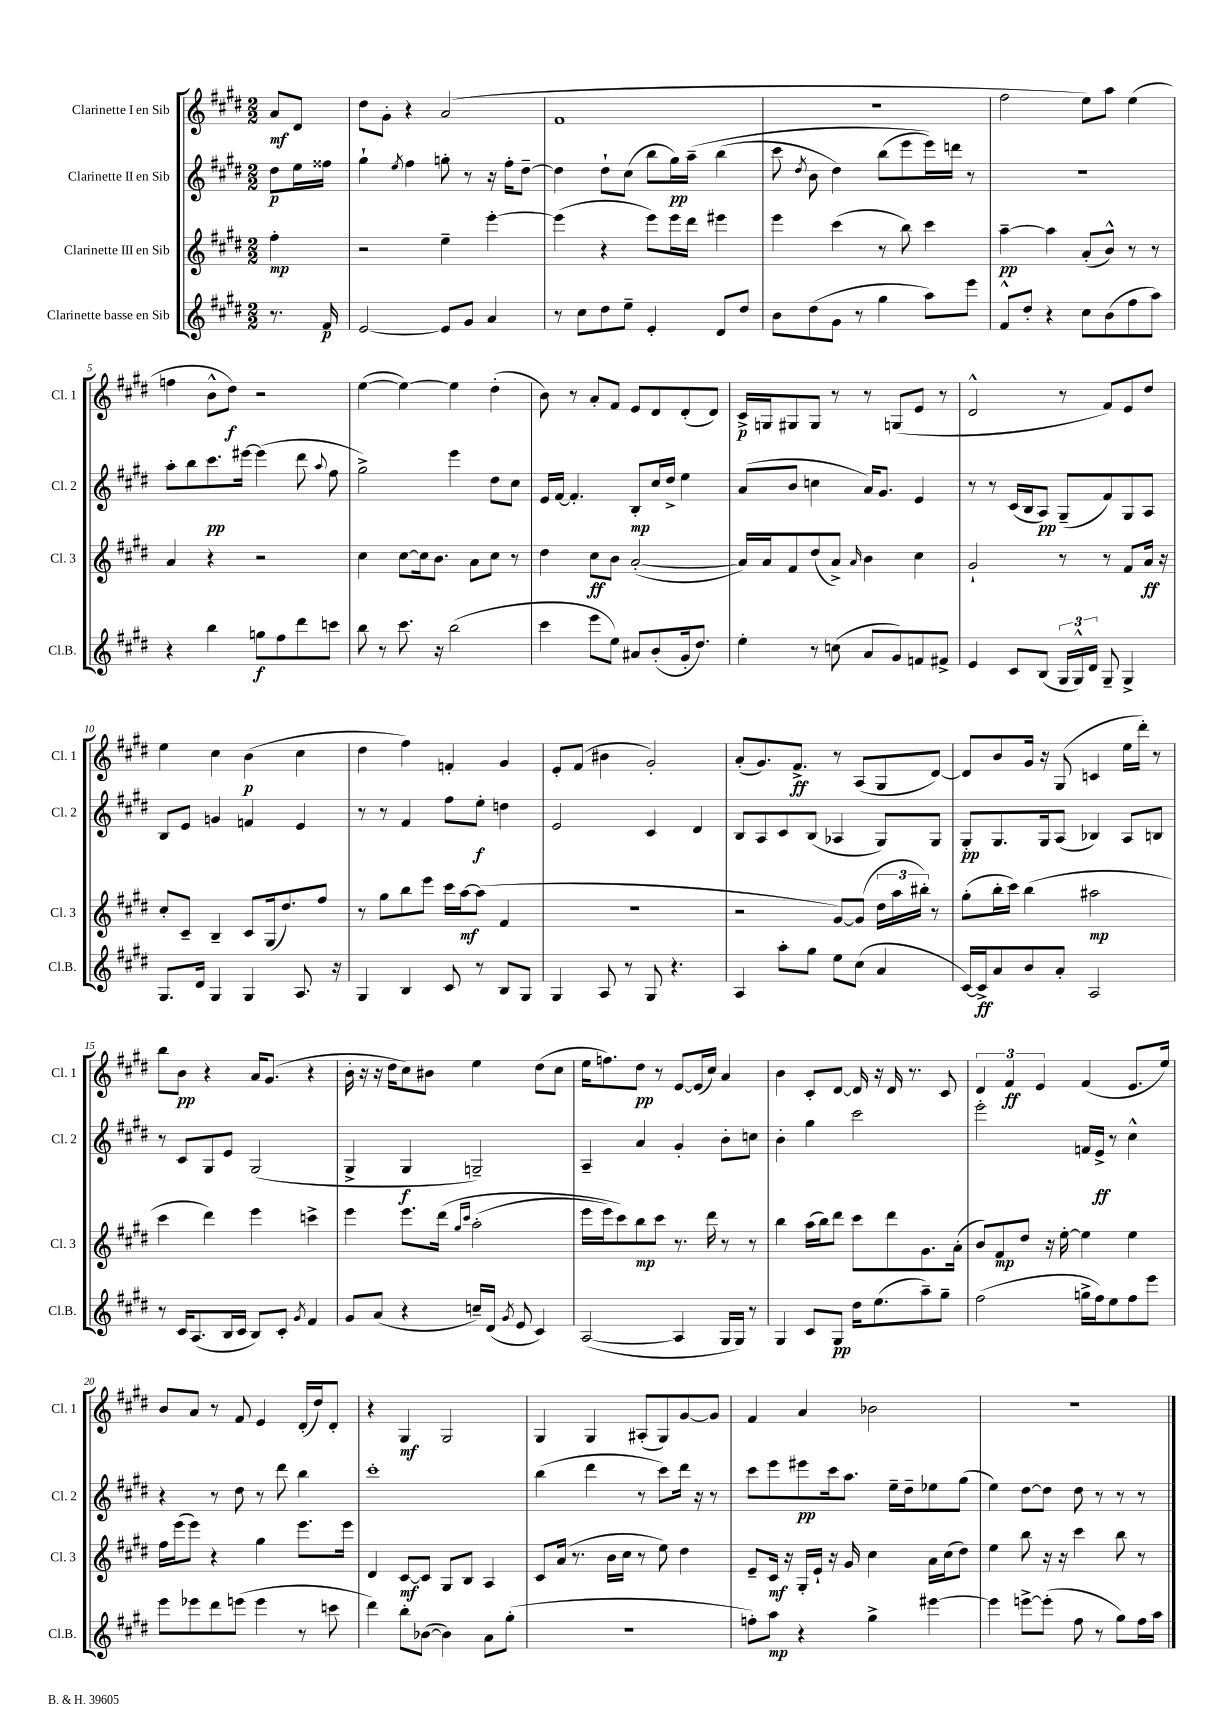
<<
\new StaffGroup <<
\new Staff = "s0" \with { instrumentName = "Clarinette I en Sib" shortInstrumentName = "Cl. 1" } {
    \clef treble \key e \major \numericTimeSignature \time 2/2 \partial 4
    \autoBeamOff a'8[\mf dis'8] |
    dis''8[ gis'8]-. r4 a'2( |
    fis'1 |
    r1 |
    fis''2 e''8[) a''8] e''4( |
    f''4 b'8[-^ dis''8]\f) r2 |
    e''4~( e''4~) e''4 dis''4-.( |
    b'8) r8 a'8[-. fis'8] e'8[ dis'8 dis'8-.( dis'8]) |
    cis'16[->\p g16 gis8 gis8] r8 r8 g8[( e'8] r8 |
    dis'2-^ r8 fis'8[) e'8 dis''8] |
    e''4 cis''4 b'4\p( cis''4 |
    dis''4 fis''4) f'4-. gis'4 |
    e'8[-. fis'8]( bis'4 gis'2-.) |
    a'8[-.( gis'8.) fis'8.]->\ff r8 a8[( gis8 dis'8]~) |
    dis'8[ b'8 gis'16] r16 gis8( c'4 e''16[ dis'''16]-.) r8 |
    b''8[ b'8]\pp r4 a'16[ gis'8.]( r4 |
    b'16-. r16 r16 dis''16[ cis''8) bis'8] e''4 dis''8[( cis''8] |
    e''16[ f''8.) dis''8]\pp r8 e'8[~ e'16( cis''16]) a'4 |
    b'4 cis'8[-. dis'8]~ dis'16 r16 dis'16 r8. cis'8 |
    \tuplet 3/2 { dis'4 fis'4\ff e'4 } fis'4( e'8.[ e''16]) |
    b'8[ a'8] r8 fis'8 e'4 dis'16[-.( dis''16) dis'8]-. |
    r4 gis4\mf gis2 |
    gis4 gis4 ais8[-.( gis8) gis'8~ gis'8] |
    fis'4 a'4 bes'2 |
    R1 \bar "|." |
}
\new Staff = "s1" \with { instrumentName = "Clarinette II en Sib" shortInstrumentName = "Cl. 2" } {
    \clef treble \key e \major \numericTimeSignature \time 2/2 \partial 4
    \autoBeamOff dis''8[\p e''16 fisis''16] |
    gis''4-! \acciaccatura { e''8 } fis''4 g''8-. r8 r16 fis''16[-. dis''8]~-- |
    dis''4 dis''8[-! cis''8]( b''8[ gis''16\pp) a''16]--\( b''4( |
    cis'''8 \acciaccatura { dis''8 } b'8 dis''4) b''8[( e'''8 e'''16)\) d'''16] r8 |
    r1 |
    a''8[-. b''8 cis'''8.\pp eis'''16]~ eis'''4( dis'''8 \appoggiatura { a''8 } fis''8 |
    gis''2->) e'''4 dis''8[ cis''8] |
    e'16[ fis'16]~ fis'4.-. b8[-.\mp cis''16 dis''16]-> e''4 |
    a'8[( b'8] c''4 a'16[) gis'8.] e'4 |
    r8 r8 cis'16[( b16 a8]\pp) gis8[--( fis'8) gis8 a8] |
    b8[ e'8] g'4 f'4 e'4 |
    r8 r8 fis'4 fis''8[ e''8]-.\f d''4 |
    e'2 cis'4 dis'4 |
    b8[ a8 cis'8 b8]( aes4 gis8[) gis8] |
    gis8[-.\pp gis8. gis16 a8]( bes4) a8[ b8] |
    r8 cis'8[ gis8 e'8] gis2( |
    gis4-> gis4\f g2--) |
    a4-- a'4 gis'4-. b'8[-. c''8] |
    b'4-. gis''4 cis'''2 |
    e'''2-. f'16[ e'16]->\ff r8 cis''4-^ |
    r4 r8 dis''8 r8 dis'''8 b''4 |
    cis'''1-. |
    b''4( dis'''4 r8 cis'''8[) dis'''16] r16 r8 |
    cis'''8[ e'''8 eis'''8\pp cis'''16 a''8.] e''16[-- dis''16-- ees''8 gis''8]( |
    e''4) dis''8[~ dis''8] dis''8 r8 r8 r8 \bar "|." |
}
\new Staff = "s2" \with { instrumentName = "Clarinette III en Sib" shortInstrumentName = "Cl. 3" } {
    \clef treble \key e \major \numericTimeSignature \time 2/2 \partial 4
    \autoBeamOff fis''4-.\mp |
    r2 e''4-- e'''4~-. |
    e'''4( r4 e'''8[) e'''16 dis'''16] eis'''4 |
    e'''4 cis'''4( r8 b''8) cis'''4 |
    a''4~--\pp a''4 a'8[-.( b'8]-^) r8 r8 |
    a'4 r4 r2 |
    cis''4 cis''8[~ cis''16 b'8.] a'8[ cis''8] r8 |
    dis''4 cis''8[\ff b'8] a'2~-.( |
    a'16[) a'16 fis'8 dis''8( a'8]->) \grace { a'16 } b'4 cis''4 |
    gis'2-! r8 r8 fis'8[ a'16]\ff r16 |
    cis''8[-. cis'8]-- b4-- cis'8[ gis16( dis''8.) fis''8] |
    r8 gis''8[ b''8 e'''8] cis'''16[ a''16~\mf a''8]( fis'4 |
    r1 |
    r2 gis'8[~) gis'8]( \tuplet 3/2 { dis''16[ a''16 bis''16]-.) } r8 |
    gis''8[-.( b''16-. cis'''16]) b''4( ais''2\mp |
    cis'''4 dis'''4) e'''4 c'''4-> |
    e'''4 e'''8.[ dis'''16]\( \grace { gis''16[ cis'''16] } a''2-.( |
    e'''16[ e'''16) cis'''8\) b''8\mp cis'''8] r8. dis'''16 r8 r8 |
    b''4 a''16[( b''16) dis'''8] cis'''8[ dis'''8 gis'8. a'16]-.( |
    b'8[) fis'8\mp dis''8] r16 e''16~-. e''4 e''4 |
    fis''16[ e'''16( e'''8]) r4 gis''4 e'''8.[ e'''16] |
    dis'4 cis'8[~\mf cis'8] gis8[ b8] a4 |
    cis'8[ a'16]( r8. b'16[ cis''16] r8 e''8) dis''4 |
    e'8[-- cis'16]\mf r16 gis16[-. e'16]-! r16 gis'16 cis''4 a'16[ cis''16( dis''8]) |
    e''4 b''8 r16 r16 cis'''4 b''8 r8 \bar "|." |
}
\new Staff = "s3" \with { instrumentName = "Clarinette basse en Sib" shortInstrumentName = "Cl.B." } {
    \clef treble \key e \major \numericTimeSignature \time 2/2 \partial 4
    \autoBeamOff r8. fis'16\p |
    e'2~ e'8[ gis'8] a'4 |
    r8 cis''8[ dis''8 e''8]-- e'4-. dis'8[ dis''8] |
    b'8[ dis''8( gis'8] r8 gis''4 a''8[) e'''8] |
    fis'8[-^ dis''8]-. r4 cis''8[ b'8( fis''8 a''8]) |
    r4 b''4 g''8[\f fis''8 dis'''8 c'''8] |
    b''8 r8 cis'''8. r16 b''2( |
    cis'''4 e'''8[ e''8]) ais'8[ b'8-.( gis'16-. dis''8.]) |
    e''4-. r8 c''8( a'8[ gis'8) f'8 fis'8]-> |
    e'4 cis'8[ b8]( \tuplet 3/2 { gis16[ gis16-^) dis'16] } gis8-- gis4-> |
    gis8.[ dis'16] gis4 gis4 a8. r16 |
    gis4 b4 cis'8 r8 b8[ gis8] |
    gis4 a8 r8 gis8 r4. |
    a4 a''8[-. gis''8] e''8[ cis''8]( a'4 |
    cis'16[~) cis'16->\ff a'8 b'8 a'8]-. a2 |
    r8 cis'16[ a8.( b16 cis'16] b8[) cis'8]-. \acciaccatura { gis'8 } fis'4 |
    gis'8[ a'8]( r4 c''16[--) dis'16]( \acciaccatura { gis'8 } e'8 cis'4) |
    a2~( a4 gis16[ gis16]) r8 |
    gis4 cis'8[ gis8]\pp dis''16[ e''8.( a''8--) gis''8]-- |
    fis''2( g''16[-> fis''16) e''8 fis''8 e'''8] |
    e'''8[ ees'''8 dis'''8 e'''8]( e'''4 r8 c'''8 |
    dis'''4) b''8[-. bes'8]~( bes'4) a'8[ gis''8]-.( |
    R1 |
    f''8[-.) a''8]\mp r4 gis''4-> eis'''4~ |
    eis'''4 e'''8[~-> e'''8]-.( fis''8 r8 gis''8[) fis''16 a''16] \bar "|." |
}
>>
>>
